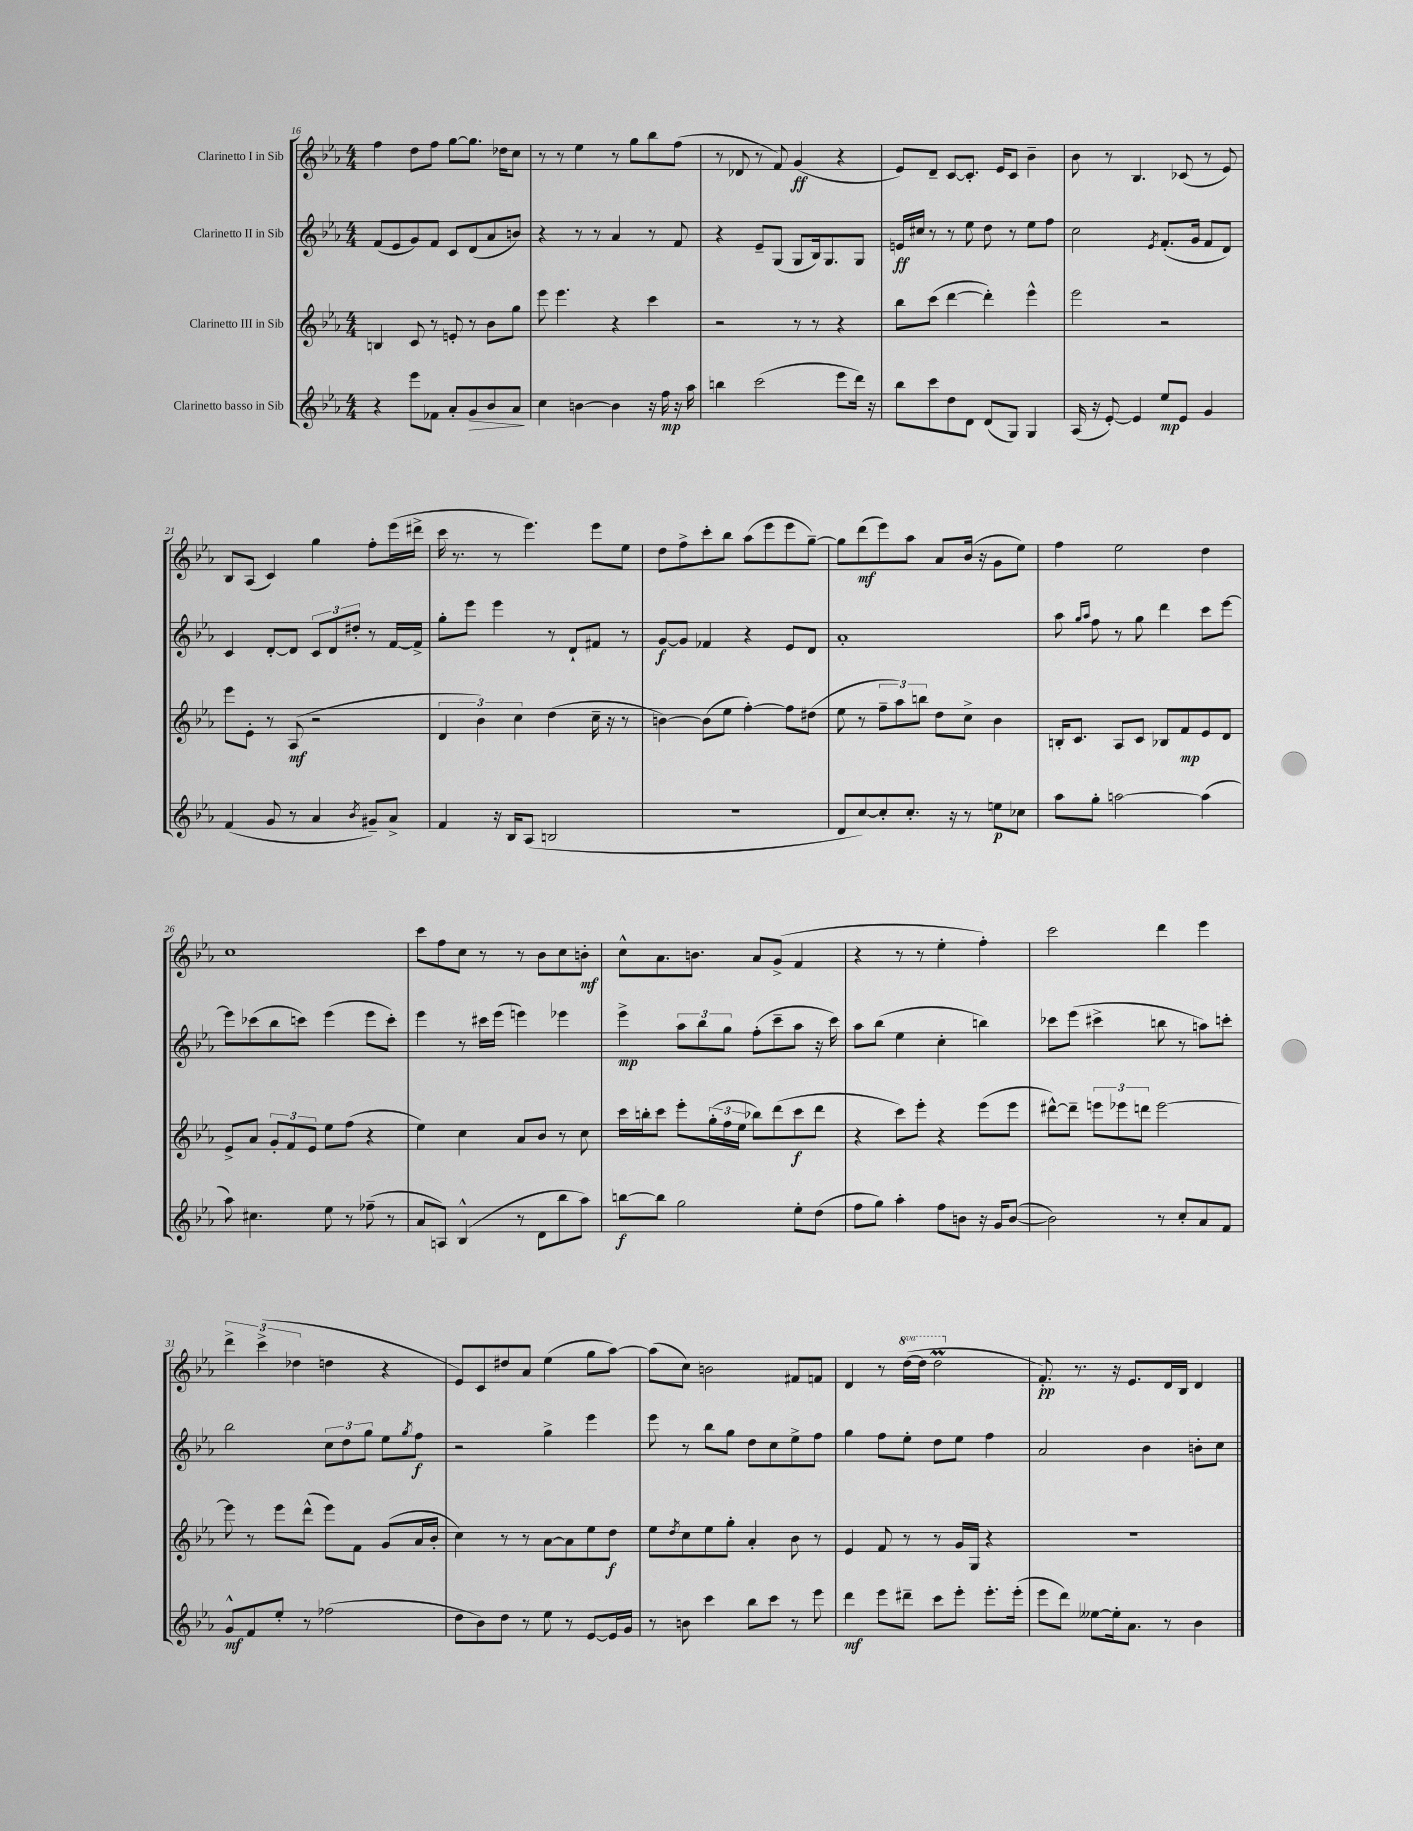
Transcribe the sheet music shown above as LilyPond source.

<<
\new StaffGroup <<
\new Staff = "s0" \with { instrumentName = "Clarinetto I in Sib" } {
    \clef treble \key ees \major \numericTimeSignature \time 4/4 \set Staff.ottavationMarkups = #ottavation-simple-ordinals
    f''4 d''8 f''8 g''8~ g''8. des''16 c''8 |
    r8 r8 ees''4 r8 g''8 bes''8 f''8( |
    r8 des'8 r8 f'8) g'4\ff( r4 |
    ees'8) d'8-- c'8~ c'8.-. ees'16 c'8 bes'4-- |
    bes'8 r8 bes4. ces'8( r8 ees'8) |
    bes8 aes8( c'4) g''4 f''8-. ees'''16( dis'''16-> |
    c'''16 r8. r8 ees'''4.) ees'''8 ees''8 |
    d''8 f''8-> c'''8-. bes''8 aes''8( ees'''8 ees'''8 g''8~--) |
    g''8 d'''8\mf( ees'''8) aes''8 aes'8 bes'16( r16 g'8 ees''8) |
    f''4 ees''2 d''4 |
    c''1 |
    c'''8 f''8 c''8 r8 r8 bes'8 c''8 b'8-.\mf |
    c''8-^ aes'8. b'8. aes'8 g'8->( f'4 |
    r4 r8 r8 ees''4-. f''4-.) |
    c'''2 d'''4 ees'''4 |
    \tuplet 3/2 { d'''4-> c'''4->( des''4 } d''4 r4 |
    ees'8) c'8 dis''8 aes'8 ees''4( g''8 aes''8~) |
    aes''8( c''8) b'2 fis'8 f'8 |
    d'4 r8 \ottava #1 d'''16~( d'''16 d'''2\prall \ottava #0 |
    f'8.-.\pp) r8. r16 ees'8. d'16 bes16 d'4 \bar "|." |
}
\new Staff = "s1" \with { instrumentName = "Clarinetto II in Sib" } {
    \clef treble \key ees \major \numericTimeSignature \time 4/4
    f'8( ees'8 g'8) f'8 c'8 d'8( aes'8 b'8) |
    r4 r8 r8 aes'4 r8 f'8 |
    r4 ees'8-- g8( g8 bes16) g8. g8 |
    e'16\ff cis''16 r8 r8 ees''8 d''8 r8 ees''8 f''8 |
    c''2 \acciaccatura { ees'8 } f'8.-.( g'16 f'8 d'8) |
    c'4 d'8~-. d'8 \tuplet 3/2 { c'8 d'8 dis''8-. } r8 f'16~ f'16-> |
    g''8-. ees'''8 ees'''4 r8 d'8-! fis'8 r8 |
    g'8~\f g'8 fes'4 r4 ees'8 d'8 |
    aes'1-. |
    aes''8 \grace { g''16 aes''16 } f''8 r8 g''8 d'''4 c'''8 ees'''8~ |
    ees'''8 ces'''8( bes''8 c'''8) ees'''4( ees'''8 c'''8-.) |
    ees'''4 r8 cis'''16 ees'''16( e'''4) ees'''4 |
    ees'''4->\mp \tuplet 3/2 { aes''8 bes''8 g''8 } f''8-.( c'''8-- aes''8 r16 c'''16) |
    aes''8 bes''8( ees''4 c''4-. b''4) |
    ces'''8 ees'''8( cis'''4-> b''8 r8 a''8) c'''8-. |
    bes''2 \tuplet 3/2 { c''8 d''8 g''8 } ees''8 \acciaccatura { g''8 } f''8\f |
    r2 g''4-> ees'''4 |
    ees'''8 r8 bes''8 g''8 d''8 c''8 ees''8-> f''8 |
    g''4 f''8 ees''8-. d''8 ees''8 f''4 |
    aes'2 bes'4 b'8-. c''8 \bar "|." |
}
\new Staff = "s2" \with { instrumentName = "Clarinetto III in Sib" } {
    \clef treble \key ees \major \numericTimeSignature \time 4/4
    b4 c'8 r8 e'8-. r8 bes'8 g''8 |
    ees'''8 ees'''4. r4 c'''4 |
    r2 r8 r8 r4 |
    bes''8 c'''8( d'''4~ d'''4-.) ees'''4-^ |
    ees'''2 r2 |
    ees'''8 ees'8-. r8 aes8\mf( r2 |
    \tuplet 3/2 { d'4 bes'4) c''4 } d''4( c''16-- r16 r8 |
    b'4~) b'8( ees''8 f''4~-.) f''8 dis''8( |
    ees''8 r8 \tuplet 3/2 { f''8-- aes''8) b''8 } d''8 c''8-> bes'4 |
    b16-. c'8. aes8 c'8 bes8 f'8\mp ees'8 d'8 |
    ees'8-> aes'8 \tuplet 3/2 { g'8-. f'8 ees'8 } ees''8 f''8( r4 |
    ees''4) c''4 aes'8 bes'8 r8 c''8 |
    c'''16 b''16-. c'''8 ees'''8-. \tuplet 3/2 { g''16-.( f''16 ees''16 } bes''8) d'''8( c'''8\f d'''8 |
    r4 c'''8) ees'''8-. r4 ees'''8( ees'''8 |
    dis'''8~-^) dis'''8-- \tuplet 3/2 { e'''8 ees'''8 d'''8 } ees'''2~ |
    ees'''8 r8 ees'''8 d'''8-^( ees'''8) f'8 g'8( aes'16 bes'16-. |
    c''4) r8 r8 aes'8~ aes'8 ees''8 d''8\f |
    ees''8 \acciaccatura { d''8 } c''8 ees''8 g''8-. aes'4-. bes'8 r8 |
    ees'4 f'8 r8 r8 g'16 g16 r4 |
    R1 \bar "|." |
}
\new Staff = "s3" \with { instrumentName = "Clarinetto basso in Sib" } {
    \clef treble \key ees \major \numericTimeSignature \time 4/4
    r4 ees'''8 fes'8 aes'8-. g'8\> bes'8 aes'8\! |
    c''4 b'4~ b'4 r16 f''16\mp r16 aes''16 |
    b''4 c'''2( ees'''8 d'''16) r16 |
    bes''8 c'''8 d''8 d'8 d'8( g8) g4 |
    aes16( r16 ees'8~-.) ees'4 ees''8\mp ees'8 g'4 |
    f'4( g'8 r8 aes'4 \acciaccatura { bes'8 } gis'8--) aes'8-> |
    f'4 r16 bes16 aes8( b2 |
    R1 |
    d'8 c''8~) c''8-. c''8.-. r16 r8 e''8\p ces''8 |
    aes''8 g''8-. a''2~ a''4( |
    aes''8) cis''4. ees''8 r8 fes''8--( r8 |
    aes'8 a8) bes4-^( r8 d'8 bes''8 aes''8) |
    b''8~\f b''8 g''2 ees''8-. d''8( |
    f''8 g''8) aes''4-. f''8 b'8 r16 g'16 b'8~( |
    b'2) r8 c''8-. aes'8 f'8 |
    g'8-^\mf f'8 ees''8-. r8 fes''2( |
    d''8 bes'8) d''8 r8 ees''8 r8 ees'8~ ees'16 g'16 |
    r8 b'8 c'''4 bes''8 c'''8 r8 ees'''8 |
    d'''4\mf ees'''8 dis'''8-- c'''8 ees'''8-. ees'''8.-. ees'''16-.( |
    ees'''8 d'''8) eeses''8~ eeses''16-. aes'8. r8 bes'4 \bar "|." |
}
>>
>>
\layout { \context { \Score currentBarNumber = #16 } }
